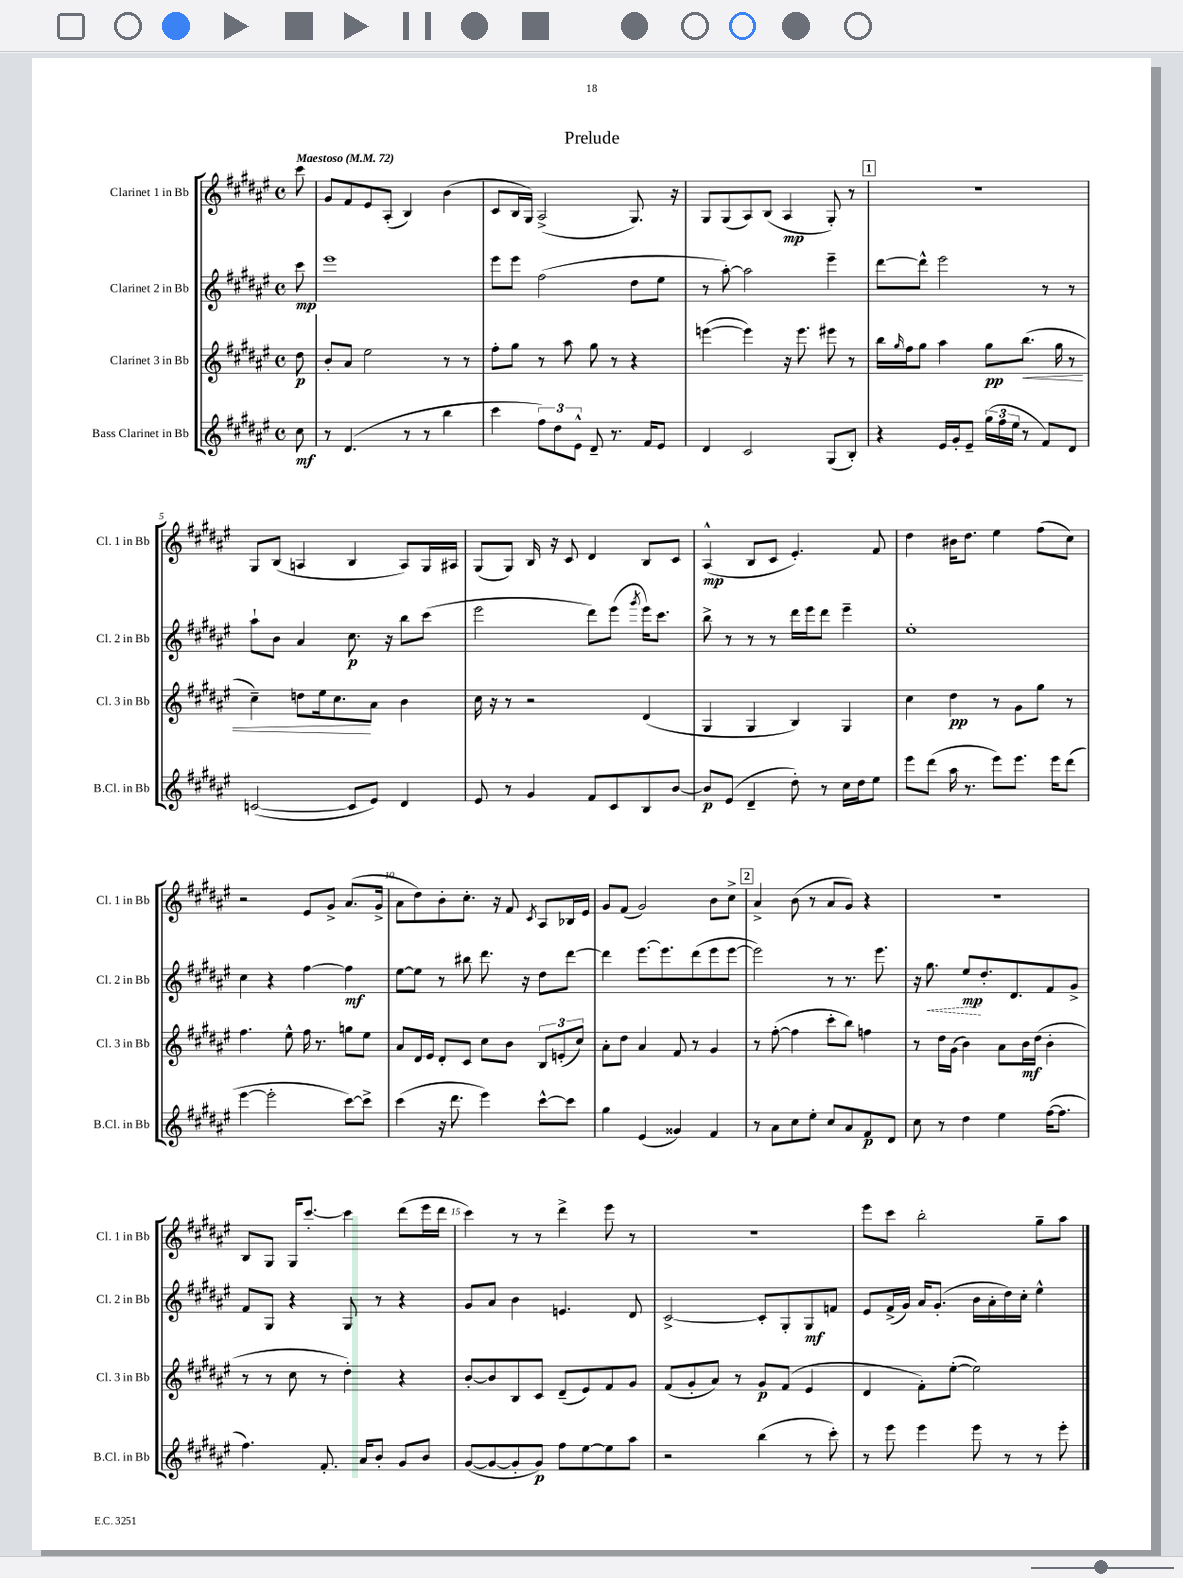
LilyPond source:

\header { title = "Prelude" }
<<
\new StaffGroup <<
\new Staff = "s0" \with { instrumentName = "Clarinet 1 in Bb" shortInstrumentName = "Cl. 1 in Bb" } {
    \clef treble \key fis \major \defaultTimeSignature \time 4/4 \partial 8 \tempo "Maestoso" 4 = 72
    cis'''8 |
    gis'8 fis'8 eis'8 ais8-.( b4) b'4( |
    cis'8 b16 gis16) ais2->( gis8.) r16 |
    gis8 gis8( ais8) b8( ais4\mp gis8-.) r8 |
    \mark \markup { \box "1" } R1 |
    gis8 b8( a4 b4 a8) gis16 ais16 |
    gis8( gis8) b16 r16 cis'8 dis'4 b8 cis'8 |
    ais4-^\mp( b8 cis'8 eis'4.-.) fis'8 |
    dis''4 bis'16 dis''8. eis''4 fis''8( cis''8) |
    r2 eis'8 gis'8-> ais'8.( gis'16-> |
    ais'8 dis''8) b'8-. cis''8.-. r16 fis'8 \acciaccatura { cis'8 } ais8 bes16 eis'16 |
    gis'8 fis'8( gis'2) b'8 cis''8-> |
    \mark \markup { \box "2" } ais'4-> b'8( r8 ais'8 gis'8) r4 |
    R1 |
    b8 gis8 gis16 cis'''8.~-. cis'''4 dis'''8( eis'''16 dis'''16 |
    cis'''4) r8 r8 dis'''4-> eis'''8 r8 |
    r1 |
    eis'''8 cis'''8 b''2-. gis''8-- ais''8 \bar "|." |
}
\new Staff = "s1" \with { instrumentName = "Clarinet 2 in Bb" shortInstrumentName = "Cl. 2 in Bb" } {
    \clef treble \key fis \major \defaultTimeSignature \time 4/4 \partial 8
    cis'''8\mp |
    eis'''1 |
    eis'''8 eis'''8 fis''2( dis''8 eis''8 |
    r8 ais''8~-.) ais''2 eis'''4-- |
    \mark \markup { \box "1" } dis'''8~ dis'''8-^ eis'''2 r8 r8 |
    ais''8-! b'8 ais'4 cis''8.\p r16 b''8 cis'''8( |
    eis'''2 dis'''8) eis'''8( \acciaccatura { gis'''8 } eis'''16) cis'''8. |
    b''8-> r8 r8 r8 dis'''16 eis'''16 dis'''8 eis'''4-- |
    eis''1-. |
    cis''4 r4 fis''4~ fis''4\mf |
    eis''8~ eis''8 r8 bis''8 dis'''8. r16 dis''8 dis'''8~ |
    dis'''4 eis'''8.~ eis'''8. dis'''8( eis'''8 eis'''8~ |
    \mark \markup { \box "2" } eis'''2) r8 r8. eis'''8. |
    r16 \once \override Hairpin.style = #'dashed-line gis''8.\< eis''8\mp\! dis''8.-. dis'8. fis'8 gis'8-> |
    fis'8 gis8 r4 gis8 r8 r4 |
    gis'8 ais'8 b'4 e'4. dis'8 |
    cis'2~-> cis'8-. gis8-. gis8\mf f'8 |
    eis'8 fis'16->( gis'16) ais'16 gis'8.-.( b'16 ais'16-. dis''16) cis''16-. eis''4-^ \bar "|." |
}
\new Staff = "s2" \with { instrumentName = "Clarinet 3 in Bb" shortInstrumentName = "Cl. 3 in Bb" } {
    \clef treble \key fis \major \defaultTimeSignature \time 4/4 \partial 8
    dis''8\p |
    b'8-. ais'8 eis''2 r8 r8 |
    fis''8-. gis''8 r8 ais''8 gis''8 r8 r4 |
    e'''4~( e'''4) r16 e'''8. eis'''8 r8 |
    \mark \markup { \box "1" } b''16 \grace { gis''16 } fis''16 gis''8 ais''4 gis''8\pp b''8.\<( gis''16 r8 |
    cis''4--) d''8 eis''16 cis''8.\! ais'8 b'4 |
    cis''16 r16 r8 r2 dis'4( |
    gis4 gis4 b4) gis4 |
    cis''4 dis''4\pp r8 gis'8 gis''8 r8 |
    fis''4. eis''8-^ fis''16 r8. g''8 eis''8 |
    ais'8 dis'16 eis'16 dis'8-. cis'8 cis''8 b'8 \tuplet 3/2 { b8 e'8-.( cis''8) } |
    ais'8-. dis''8 ais'4 fis'8 r8 gis'4 |
    \mark \markup { \box "2" } r8 fis''8~-.( fis''4 cis'''8-. b''8) f''4 |
    r8 dis''16 gis'16( b'4) ais'8 b'16\mf dis''16( b'4-. |
    r8 r8 cis''8 r8 dis''4-.) r4 |
    b'8~-. b'8 b8 cis'8 dis'8--( eis'8) fis'8 gis'8 |
    fis'8( gis'8-. ais'8) r8 gis'8\p fis'8( eis'4 |
    dis'4 fis'8-.) eis''8~-.( eis''2) \bar "|." |
}
\new Staff = "s3" \with { instrumentName = "Bass Clarinet in Bb" shortInstrumentName = "B.Cl. in Bb" } {
    \clef treble \key fis \major \defaultTimeSignature \time 4/4 \partial 8
    cis''8\mf |
    r8 dis'4.( r8 r8 b''4 |
    cis'''4 \tuplet 3/2 { fis''8) dis''8 eis'8-^ } dis'8-- r8. fis'16 eis'8 |
    dis'4 cis'2 gis8( b8-.) |
    \mark \markup { \box "1" } r4 eis'16 gis'16-. eis'8-- \tuplet 3/2 { gis''16( fis''16 eis''16 } r8 fis'8) dis'8 |
    c'2~( c'8 eis'8) dis'4 |
    eis'8 r8 gis'4 fis'8 cis'8 b8 b'8~ |
    b'8\p eis'8( dis'4-- dis''8-.) r8 cis''16 dis''16 eis''8 |
    eis'''8 dis'''8( ais''16 r8. eis'''8) eis'''8. eis'''16 dis'''8( |
    eis'''4~ eis'''2-. cis'''8~) cis'''8-> |
    cis'''4( r16 dis'''8. eis'''4) cis'''8~-^ cis'''8 |
    gis''4 eis'4( gisis'4) fis'4 |
    \mark \markup { \box "2" } r8 ais'8 cis''8 eis''8-. cis''8 ais'8 fis'8\p dis'8 |
    cis''8 r8 dis''4 eis''4 fis''16~( fis''8. |
    fis''4.) fis'8.-. ais'16 b'8-. gis'8 b'8 |
    gis'8~( gis'8~ gis'8-. gis'8\p) fis''8 eis''8~ eis''8 ais''8 |
    r2 b''4( r8 cis'''8-.) |
    r8 eis'''8 eis'''4 eis'''8 r8 r8 eis'''8-. \bar "|." |
}
>>
>>
\layout { \context { \Score \override BarNumber.break-visibility = ##(#f #t #t) barNumberVisibility = #(every-nth-bar-number-visible 5) } }
